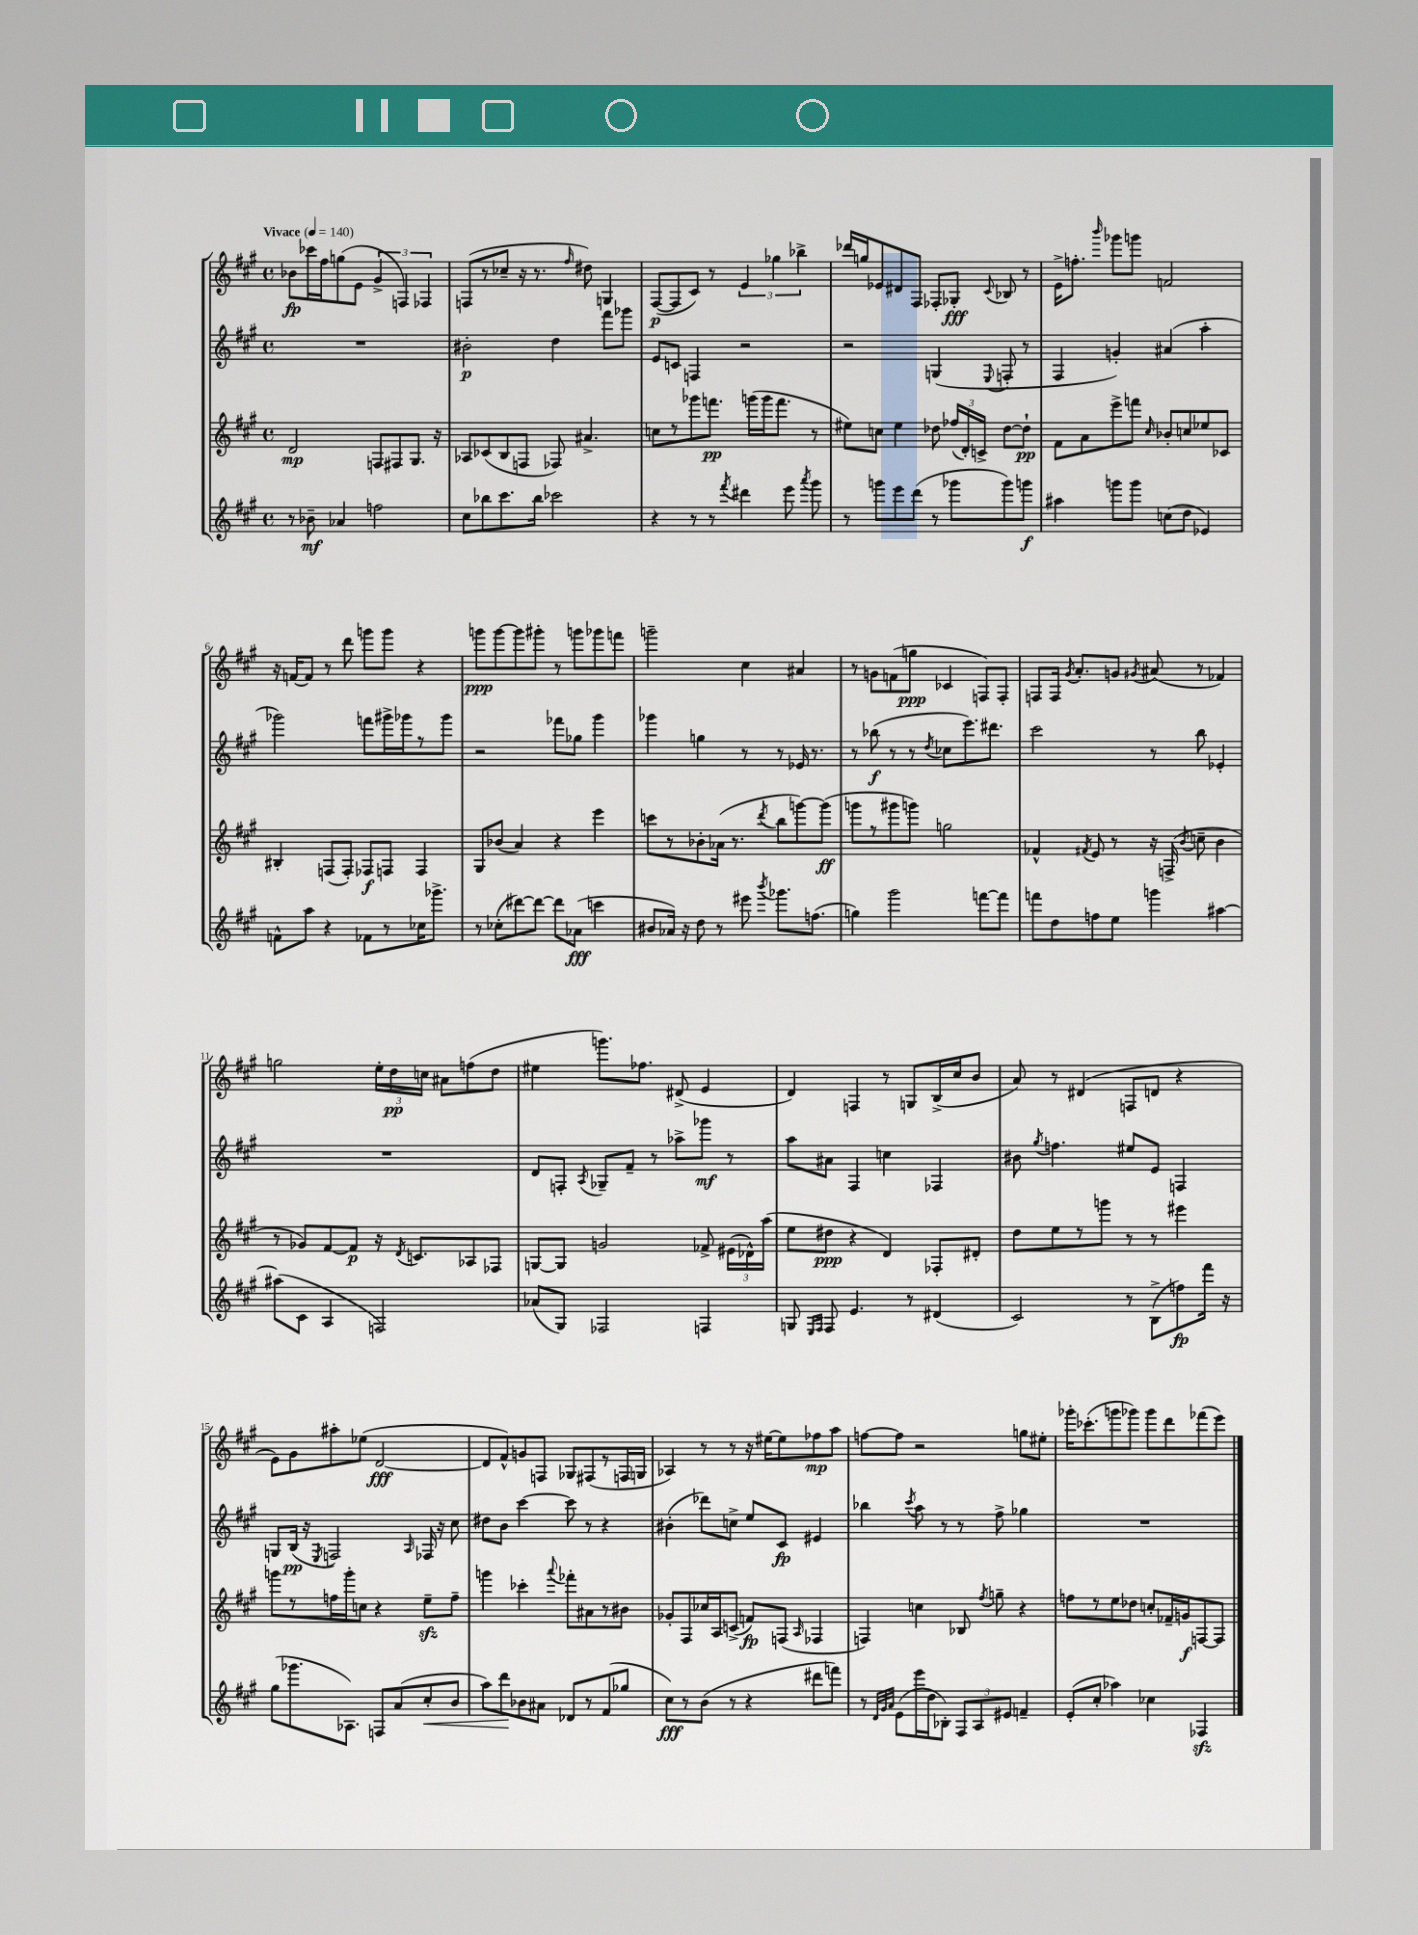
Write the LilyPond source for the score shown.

<<
\new StaffGroup <<
\new Staff = "s0" {
    \clef treble \key a \major \defaultTimeSignature \time 4/4 \tempo "Vivace" 4 = 140
    \autoBeamOff bes'8[\fp ces'''16 fis''16 g''8( e'8] \tuplet 3/2 { gis'4-> f4) fes4 } |
    f8[( r8 ces''8]-- r16 r8. \grace { fis''16 } dis''8) g4 |
    fis8[~\p( fis8 cis'8]) r8 \tuplet 3/2 { e'4 ges''4 bes''4-> } |
    des'''16[ g''16 ees'8 dis'8 fis8] fes8[-. ges8]-.\fff \appoggiatura { cis'8 } bes8 r8 |
    e'16[-> f''8.]-. \grace { b'''16 } ges'''8[ g'''8] f'2 |
    r16 f'16[~ f'8] r8 d'''8 g'''8[ g'''8] r4 |
    g'''8[\ppp g'''8~ g'''8 gis'''8]-. r8 g'''8[ ges'''8 f'''8] |
    g'''2-- cis''4 ais'4 |
    r8 g'8[ f'8( g''8]\ppp ces'4 f8[) f8]-. |
    f8[ f16] \acciaccatura { gis'8 } a'8.[-. g'8] \acciaccatura { gis'8 } ais'8( r8 fes'4) |
    g''2 \tuplet 3/2 { e''16[-. d''16\pp c''16] } ais'8[ f''8( d''8] |
    eis''4 g'''8.[) fes''8.] dis'8->( e'4 |
    d'4) f4 r8 g8[ b16->( cis''16 b'8] |
    a'8) r8 dis'4( f8[ d'8] r4 |
    e'8[) gis'8 ais''8-. ees''8]( d'2~\fff |
    d'8[ fis'8-^) g'8 f8] ges8[ fis8( r8 f16 g16] |
    aes4) r8 r8 r16 eis''16[~ eis''8 fes''8\mp a''8] |
    f''8[~ f''8] r2 g''8[ eis''8]-. |
    ges'''16[-. ces'''8.-.( g'''8 ges'''8]) ges'''8[ d'''8 fes'''8( e'''8]) \bar "|." |
}
\new Staff = "s1" {
    \clef treble \key a \major \defaultTimeSignature \time 4/4
    \autoBeamOff R1 |
    bis'2-.\p d''4 fis'''8[ ges'''8] |
    e'8[ c'8] f4 r2 |
    r2 g4( \appoggiatura { e8 } f8-. r8 |
    fis4 g'4-.) ais'4( a''4-. |
    ges'''2) f'''8[ gis'''16-> ges'''16 r8 ges'''8] |
    r2 fes'''8[ ges''8] gis'''4 |
    ges'''4 g''4 r8 r8 ees'16 r8. |
    r8 bes''8\f( r8 r8 \acciaccatura { d''8 } ces''8[ e'''8.) dis'''8.] |
    cis'''2 r8 b''8 ees'4-. |
    R1 |
    d'8[ f8]-. \acciaccatura { a8 } ges8[-- fis'8]-- r8 aes''8[-> ges'''8]\mf r8 |
    a''8[ ais'8] fis4 c''4 fes4 |
    bis'8 \acciaccatura { gis''8 } f''4. eis''8[ e'8] f4 |
    g8[ b16]\pp( r16 \acciaccatura { e8 } f2) \grace { a16 } fes16 r16 cis''8 |
    dis''8[ b'8] cis'''4~ cis'''8 r8 r4 |
    bis'4-.( des'''8[) c''8]-> e''8[ cis'8]\fp eis'4 |
    bes''4 \acciaccatura { cis'''8 } a''8 r8 r8 fis''8-> ges''4 |
    R1 \bar "|." |
}
\new Staff = "s2" {
    \clef treble \key a \major \defaultTimeSignature \time 4/4
    \autoBeamOff d'2\mp f8[ fis8 gis8.] r16 |
    aes8[ ces'8( b8 f8] fes8) ais'4.-> |
    c''8[ r8 ges'''8 f'''8.]\pp g'''16[( g'''16 f'''8.] r8 |
    eis''8[) c''8] eis''4 des''8 \tuplet 3/2 { fes''16[( d'16-.) c'16]-> } des''8[~ des''8]-!\pp |
    fis'8[ a'8 e'''8-> f'''8] \grace { cis''16 } bes'8[-. c''8 ees''8 ces'8] |
    bis4-. f8[( f8]-.) fes8[\f f8] f4 |
    gis8[ bes'8]( a'4) r4 e'''4 |
    c'''8[ r8 bes'8-. aes'16]( r8. \acciaccatura { d'''8 } b''8[ g'''8~) g'''8]\ff( |
    g'''8[ r8 gis'''8 g'''8]) g''2 |
    fes'4-^ \acciaccatura { fis'8 } e'8 r8 r16 f16->( \acciaccatura { b'8 } c''8-- b'4 |
    r8 ges'8[) fis'8~ fis'8]\p r16 \acciaccatura { d'8 } c'8.[ aes8 fes8] |
    g8[~ g8] g'2 fes'8-> \tuplet 3/2 { eis'16[( des'16-^) a''16]( } |
    e''8[ dis''8]\ppp r4 d'4) fes8[-. dis'8]-. |
    d''8[ e''8 r8 g'''8] r8 r8 eis'''4 |
    g'''8[ r8 f''16 g'''16-. c''8] r4 e''8[--\sfz f''8]-- |
    g'''4 ces'''4-. \appoggiatura { a'''8 } fes'''8[-. ais'8 r8 bis'8] |
    ges'8[-. fis8 ces''16 a16 c'8]->( f'8[\fp) f8]( \grace { a16 } fes4 |
    f4) c''4 bes8 \acciaccatura { fis''8 } g''8-- r4 |
    f''8[ r8 e''8 des''8] c''8[-. fes'16-- g'16\f f8~ f8] \bar "|." |
}
\new Staff = "s3" {
    \clef treble \key a \major \defaultTimeSignature \time 4/4
    \autoBeamOff r8 bes'8--\mf aes'4 f''2 |
    cis''8[ bes''8 cis'''8. bes''16] ces'''2 |
    r4 r8 r8 \acciaccatura { fis'''8 } dis'''4 e'''8 \acciaccatura { a'''8 } gis'''8 |
    r8 g'''8[ e'''8 d'''8]( r8 ges'''8[ ges'''8) g'''8]\f |
    ais''4 g'''8[ g'''8] c''8[( d''8] ees'4) |
    f'8[-^ a''8] r4 fes'8[ r8 ces''16 ges'''8.]-> |
    r8 ces''8[-.( dis'''8~) dis'''8]~ dis'''8[ aes'8]\fff( c'''4 |
    bis'8[ aes'16]) r16 d''8 r8 eis'''8 \acciaccatura { b'''8 } ges'''8.[ f''8.]( |
    g''4) gis'''2 f'''8[~ f'''8] |
    f'''8[ d''8 f''8 e''8] g'''4 ais''4~ |
    ais''8[( cis'8] a4 f2) |
    aes'8[( gis8]) fes2 f4 |
    g8 \grace { e16[ fis16] } fis8 e'4. r8 dis'4( |
    cis'2) r8 b8[->( f''8\fp) fis'''16] r16 |
    gis''8[( ges'''8. aes8.]) f8[ a'8( cis''8-.\< b'8] |
    a''8[) d'''8\! bes'8 ais'8] des'8[ r8 fis'8( ges''8] |
    cis''8[\fff) r8 b'8]( r8 r4 dis'''8[ f'''8]) |
    r8 \grace { d'32[ gis'32 a'32] } e'8[( e'''16 d''16 bes8]-.) \tuplet 3/2 { fis8[ a8 eis'8] } f'4-- |
    e'8[-.( cis''8]-. aes''4) ces''4 fes4\sfz \bar "|." |
}
>>
>>
